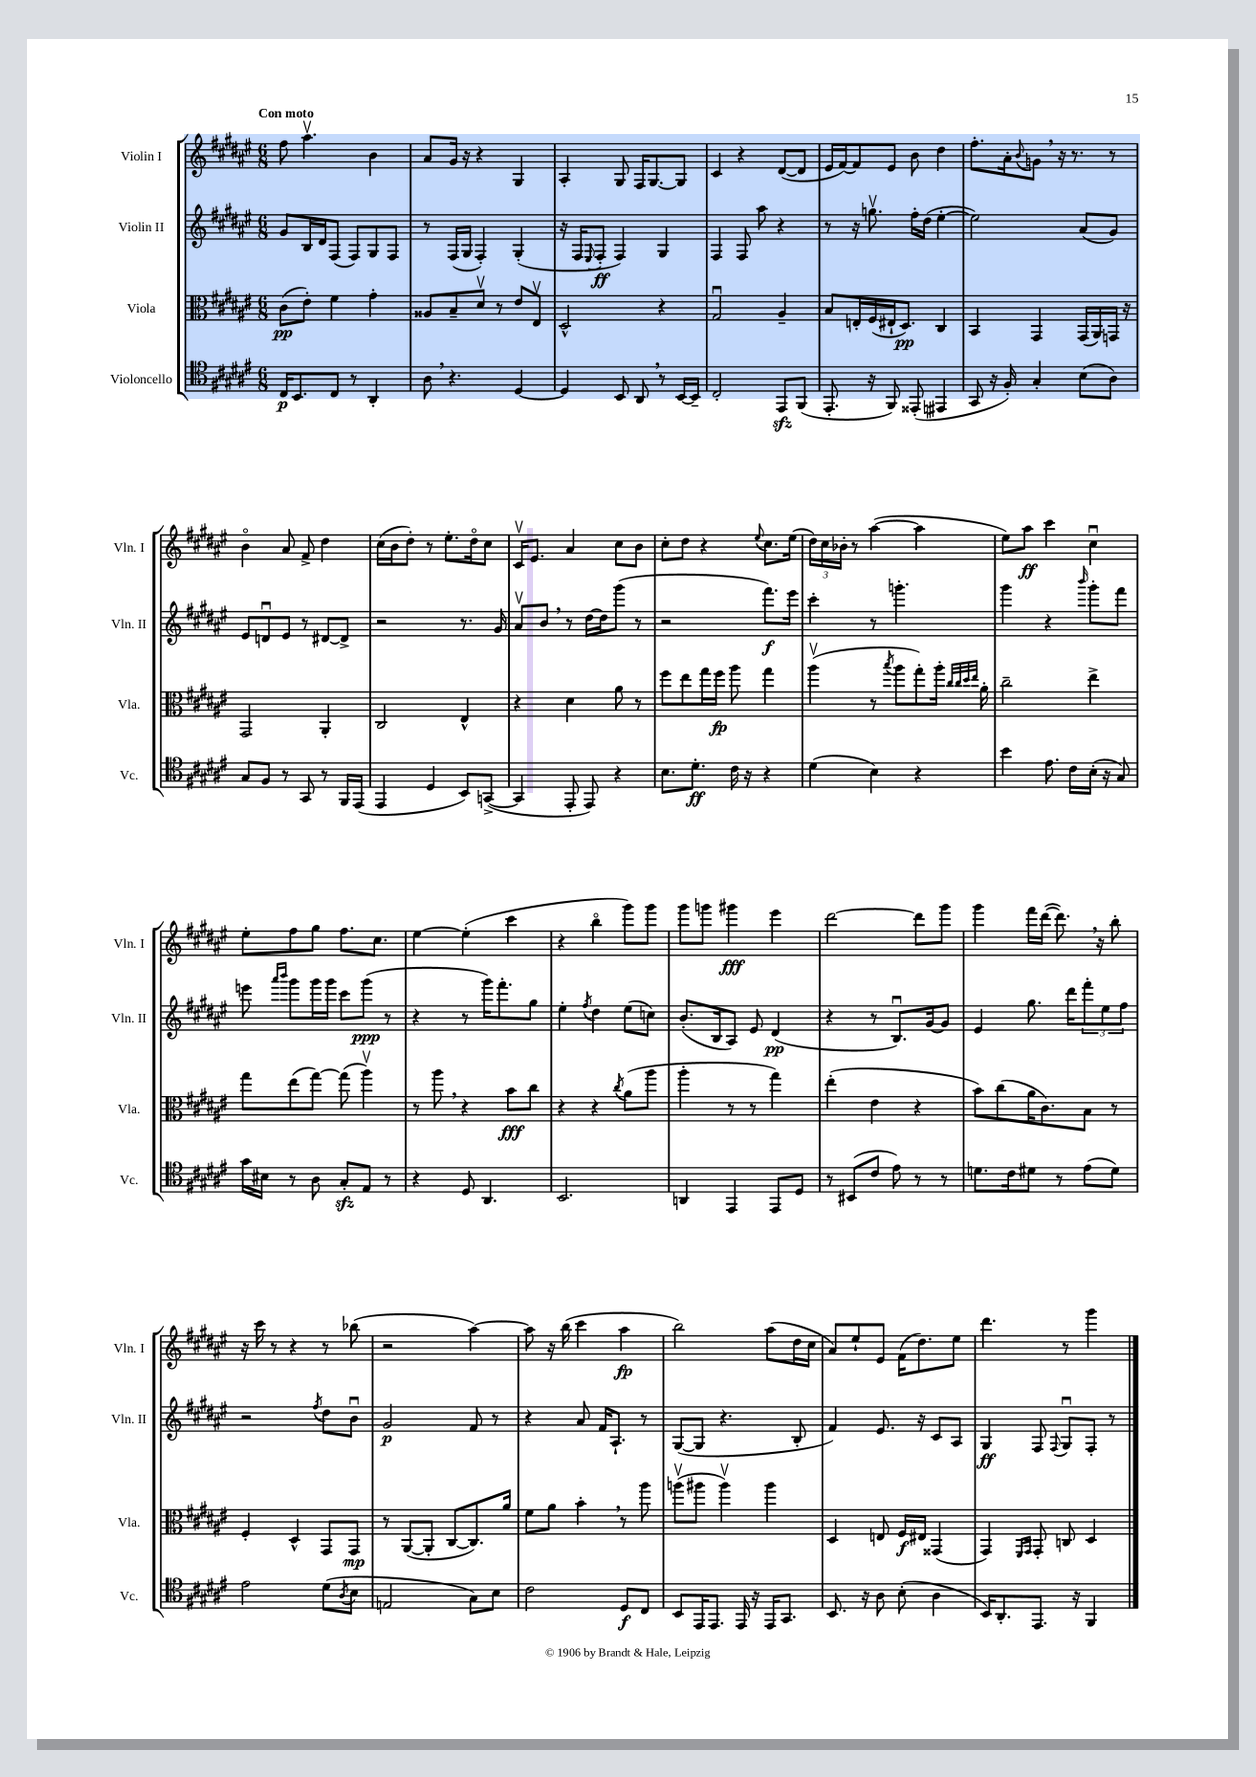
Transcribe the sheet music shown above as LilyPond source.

<<
\new StaffGroup <<
\new Staff = "s0" \with { instrumentName = "Violin I" shortInstrumentName = "Vln. I" } {
    \clef treble \key fis \major \numericTimeSignature \time 6/8 \tempo "Con moto"
    fis''8 ais''4.\upbow b'4 |
    ais'8 gis'16 r16 r4 gis4 |
    ais4-. gis8 fis16 gis8.~ gis8 |
    cis'4 r4 dis'8~( dis'8 |
    eis'16 fis'16~) fis'8 eis'8 b'8 dis''4 |
    fis''8.-. ais'16-. \appoggiatura { b'8 } g'8 \breathe r16 r8. r8 |
    b'4\flageolet ais'8 fis'8-> dis''4 |
    cis''16( b'16 dis''8-.) r8 eis''8.-. dis''16\flageolet cis''8 |
    cis'16\upbow eis'8. ais'4 cis''8 b'8 |
    cis''8-. dis''8 r4 \appoggiatura { eis''8 } cis''8. eis''16( |
    \tuplet 3/2 { dis''16) cis''16 bes'16-. } r8 ais''4~( ais''4 |
    eis''8) ais''8\ff cis'''4 cis''4\downbow |
    eis''8-. fis''8 gis''8 fis''8. cis''8. |
    eis''4~ eis''4-.( cis'''4 |
    r4 b''4\flageolet gis'''8) gis'''8 |
    gis'''8 g'''8 gis'''4\fff eis'''4 |
    dis'''2~ dis'''8 gis'''8 |
    gis'''4 fis'''16 dis'''16~( dis'''8.) \breathe r16 b''8-. |
    r16 cis'''16 r8 r4 r8 bes''8( |
    r2 ais''4~) |
    ais''8 r16 b''16( cis'''4 ais''4\fp |
    b''2) ais''8( dis''16 cis''16 |
    ais'8) eis''8-! eis'8 fis'16( dis''8.) eis''8 |
    dis'''4. r8 gis'''4 \bar "|." |
}
\new Staff = "s1" \with { instrumentName = "Violin II" shortInstrumentName = "Vln. II" } {
    \clef treble \key fis \major \numericTimeSignature \time 6/8
    gis'8 b16 dis'16 fis8( fis8) gis8 fis8 |
    r8 fis16( gis16 fis4-.) gis4-.( |
    r16 fis16 \appoggiatura { eis8 } fis8-.\ff fis4) gis4 |
    fis4 fis8 ais''8 r4 |
    r8 r16 g''8.\upbow fis''16-. dis''16( eis''4~-. |
    eis''2) ais'8( gis'8) |
    eis'8 d'8\downbow eis'8 r8 dis'8~ dis'8-> |
    r2 r8. gis'16 |
    ais'8\upbow b'8 \breathe r8 dis''16~ dis''16 gis'''8( r8 |
    r2 fis'''8.\f) eis'''16 |
    cis'''4-. r8 g'''4.-. |
    gis'''4 r4 \grace { b'''16 } gis'''8-. fis'''8 |
    e'''8 \grace { ais'''16 b'''16 } gis'''8 gis'''16 gis'''16 cis'''8 gis'''8\ppp( r8 |
    r4 r8 gis'''16) fis'''8.-. gis''8 |
    eis''4-. \acciaccatura { fis''8 } dis''4 eis''8( c''8) |
    b'8.-.( b16 ais8) eis'8 dis'4\pp( |
    r4 r8 b8.\downbow) gis'16~ gis'8 |
    eis'4 gis''8. dis'''16 \tuplet 3/2 { fis'''8-. eis''8 fis''8 } |
    r2 \acciaccatura { fis''8 } dis''8 b'8\downbow |
    gis'2\p fis'8 r8 |
    r4 ais'8 fis'16 ais8.-! r8 |
    gis8~( gis8 r4. b8-. |
    fis'4) eis'8. r16 cis'8 ais8 |
    gis4\ff fis8 \appoggiatura { fis8 } gis8\downbow fis8-. r8 \bar "|." |
}
\new Staff = "s2" \with { instrumentName = "Viola" shortInstrumentName = "Vla." } {
    \clef alto \key fis \major \numericTimeSignature \time 6/8
    cis'8\pp( eis'8-.) fis'4 gis'4-. |
    aisis8 b8-- dis'8\upbow r8 eis'8 eis8\upbow |
    dis2-^ r4 |
    gis2\downbow ais4-- |
    b8 e16-. fis16( eis16-! dis8.\pp) cis4 |
    b,4 gis,4 gis,16( ais,16) g,16 r16 |
    gis,2 ais,4-. |
    cis2 eis4-^ |
    r4 dis'4 ais'8 r8 |
    fis''8 eis''8 gis''16 fis''16\fp ais''8 gis''4 |
    ais''4\upbow( r8 \acciaccatura { b''8 } ais''8 gis''8-.) ais''16-. \grace { cis''32 cis''32 dis''32 eis''32 } ais'16-. |
    cis''2-- eis''4-> |
    gis''8 eis''8( gis''8~) gis''8( ais''4\upbow) |
    r8 ais''8 \breathe r4 b'8\fff cis''8 |
    r4 r4 \acciaccatura { cis''8 } ais'8( ais''8 |
    ais''4-. r8 r8 gis''4) |
    eis''4-.( eis'4 r4 |
    b'8) cis''8( ais'16 cis'8.) b8 r8 |
    fis4-. dis4-^ gis,8 gis,8\mp |
    r8 ais,8~( ais,8-. cis8~ cis8.) ais'16 |
    fis'8 ais'8 b'4-. \breathe r8 ais''8 |
    a''8\upbow( ais''8 ais''4\upbow) ais''4 |
    dis4 e8 fis16\f eis16 gisis,4( |
    gis,4) \grace { fis,16 gis,16 } gis,8-. c8 dis4 \bar "|." |
}
\new Staff = "s3" \with { instrumentName = "Violoncello" shortInstrumentName = "Vc." } {
    \clef tenor \key fis \major \numericTimeSignature \time 6/8
    cis16\p b,8. cis8 r8 ais,4-. |
    ais8 \breathe r4. dis4~ |
    dis4 b,8 ais,8 \breathe r8 b,16~ b,16-- |
    cis2-. eis,8\sfz fis,8( |
    eis,8.-. r16 fis,8) eisis,8-.( eis,4 |
    gis,8 r16 fis16-.) gis4-. b8( ais8) |
    gis8 fis8 r8 gis,8 r8 fis,16 eis,16( |
    eis,4 dis4 b,8) g,8~->( |
    g,4 eis,8-. eis,8) r4 |
    b8. dis'8.-.\ff cis'16 r16 r4 |
    dis'4( b4) r4 |
    b'4 eis'8. cis'16 b16-.( r16 gis8) |
    gis'16 bis16 r8 ais8 gis8-.\sfz eis8 r8 |
    r4 dis8 ais,4. |
    b,2. |
    a,4 eis,4 eis,8 dis8 |
    r8 bis,8( cis'8 eis'8) r8 r8 |
    d'8. cis'16 dis'8 r8 eis'8( dis'8) |
    eis'2 dis'8( \acciaccatura { ais8 } b8 |
    e2 gis8) b8 |
    cis'2 dis8\f cis8 |
    b,8 eis,16 eis,8. eis,16 r16 eis,16 gis,8. |
    b,8. r16 ais8 b8-.( ais4 |
    b,16) ais,8.-. eis,8. r16 fis,4 \bar "|." |
}
>>
>>
\layout { \context { \Score \remove "Bar_number_engraver" } }
